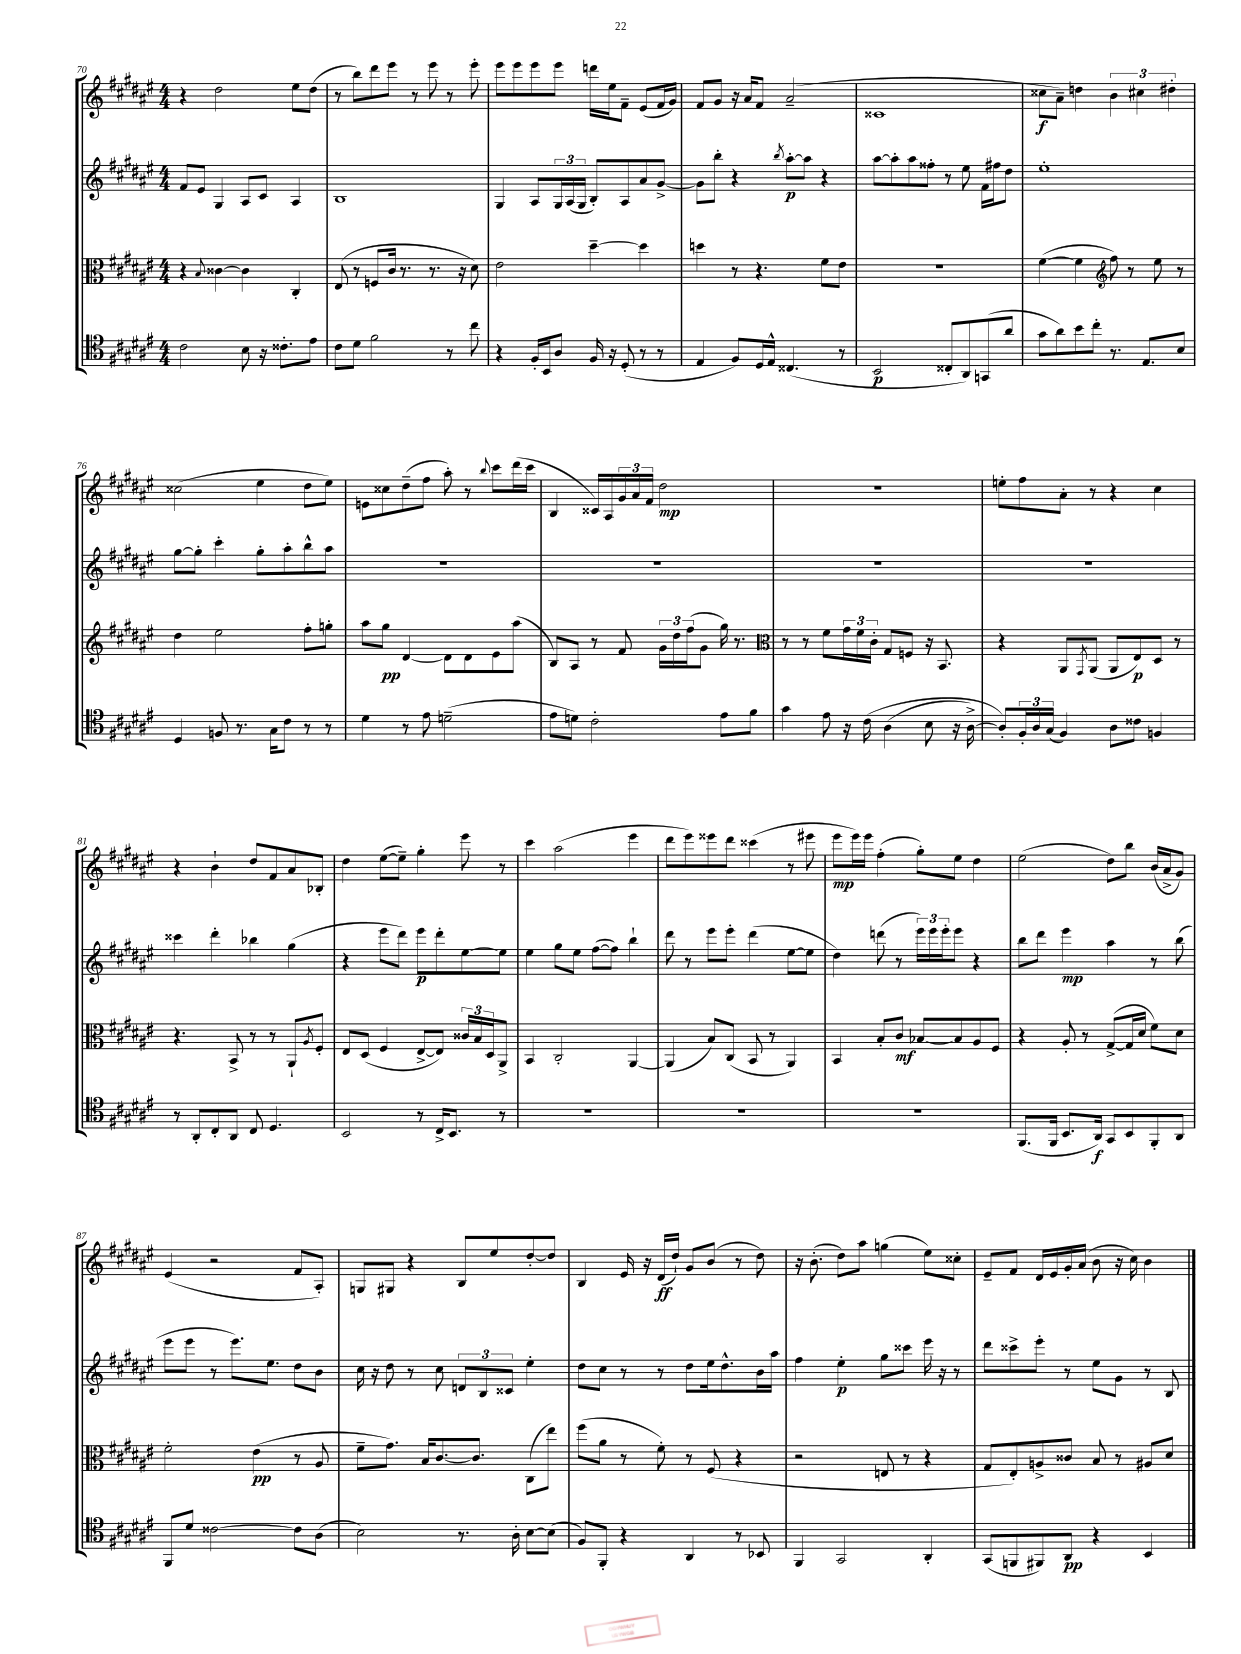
<<
\new StaffGroup <<
\new Staff = "s0" {
    \clef treble \key fis \major \numericTimeSignature \time 4/4
    r4 dis''2 eis''8 dis''8( |
    r8 b''8) dis'''8 eis'''8 r8 eis'''8 r8 eis'''8-. |
    eis'''8 eis'''8 eis'''8 eis'''8 d'''16 eis''16 fis'8-- eis'8( fis'16 gis'16) |
    fis'8 gis'8 r16 ais'16 fis'8 ais'2--( |
    cisis'1 |
    cisis''8\f ais'8--) d''4 \tuplet 3/2 { b'4 cis''4 dis''4-. } |
    cisis''2( eis''4 dis''8 eis''8) |
    e'8 cisis''8 dis''8--( fis''8 ais''8-.) r8 \appoggiatura { b''8 } cis'''8 dis'''16( cis'''16 |
    b4 cisis'16) ais16 \tuplet 3/2 { gis'16 ais'16 fis'16 } dis''2\mp |
    r1 |
    e''8-. fis''8 ais'8-. r8 r4 cis''4 |
    r4 b'4-! dis''8 fis'8 ais'8 bes8-. |
    dis''4 eis''8~( eis''8--) gis''4-. eis'''8 r8 |
    cis'''4 ais''2( eis'''4 |
    dis'''8 eis'''8) eisis'''8 dis'''8 cisis'''4( r8 eis'''8 |
    eis'''8\mp eis'''16) eis'''16 fis''4-.( gis''8-.) eis''8 dis''4 |
    eis''2( dis''8) b''8 b'16( ais'16-> gis'8) |
    eis'4( r2 fis'8 ais8-.) |
    g8 gis8 r4 b8 eis''8 dis''8~-. dis''8 |
    b4 eis'16 r16 dis'16\ff( dis''16-!) gis'8 b'8( r8 dis''8) |
    r16 b'8.-.( dis''8) ais''8 g''4( eis''8) cisis''8-. |
    eis'8-- fis'8 dis'16 eis'16 gis'16-. ais'16( b'8 r16 cis''16) b'4 \bar "|." |
}
\new Staff = "s1" {
    \clef treble \key fis \major \numericTimeSignature \time 4/4
    fis'8 eis'8 gis4 ais8 cis'8 ais4 |
    b1 |
    gis4 ais8 \tuplet 3/2 { gis16 ais16( gis16 } b8-.) ais8 ais'8 gis'8~-> |
    gis'8 b''8-. r4 \acciaccatura { b''8 } ais''8~-.\p ais''8 r4 |
    ais''8~ ais''8-. ais''8 fisis''8-. r8 eis''8 fis'16 fis''16 dis''8 |
    eis''1-. |
    gis''8~ gis''8-. cis'''4-. gis''8-. ais''8-. b''8-^ ais''8 |
    R1 |
    R1 |
    R1 |
    R1 |
    cisis'''4 dis'''4-. bes''4 gis''4( |
    r4 eis'''8 dis'''8) eis'''8\p dis'''8-. eis''8~ eis''8 |
    eis''4 gis''8 eis''8 fis''8~( fis''8) b''4-! |
    dis'''8 r8 eis'''8 eis'''8-. dis'''4( eis''8~ eis''8 |
    dis''4) d'''8( r8 \tuplet 3/2 { eis'''16) eis'''16 eis'''16-. } eis'''8 r4 |
    b''8 dis'''8 eis'''4\mp ais''4 r8 b''8( |
    eis'''8 eis'''8 r8 eis'''8.) eis''8. dis''8 b'8 |
    cis''16 r16 dis''8 r8 cis''8 \tuplet 3/2 { d'8 b8 cisis'8 } eis''4-. |
    dis''8 cis''8 r8 r8 dis''8 eis''16 dis''8.-^ b'16 ais''16 |
    fis''4 eis''4-.\p gis''8 cisis'''8 eis'''16 r16 r8 |
    dis'''8 cisis'''8-> eis'''8-. r8 eis''8 gis'8 r8 b8 \bar "|." |
}
\new Staff = "s2" {
    \clef alto \key fis \major \numericTimeSignature \time 4/4
    r4 \appoggiatura { b8 } cisis'4~ cisis'4 cis4-. |
    eis8( r8 f8 cis'16 r8. r8. r16 dis'8) |
    eis'2 dis''4~-- dis''4 |
    d''4 r8 r4. fis'8 eis'8 |
    R1 |
    fis'4~( fis'4 \clef treble fis''8) r8 eis''8 r8 |
    dis''4 eis''2 fis''8-. g''8-. |
    ais''8 gis''8\pp dis'4~ dis'8 dis'8 eis'8 ais''8( |
    b8) ais8 r8 fis'8 \tuplet 3/2 { gis'16 dis''16 fis''16( } gis'8 gis''16) r8. |
    \clef alto r8 r8 fis'8 \tuplet 3/2 { gis'16 fis'16 cis'16-. } gis8 f8 r16 b,8. |
    r4 ais,8 \acciaccatura { gis,8 } ais,8( ais,8 eis8\p) dis8 r8 |
    r4. b,8-> r8 r8 ais,8-! \acciaccatura { ais8 } fis8-. |
    eis8 dis8( fis4 eis8~-> eis8) \tuplet 3/2 { cisis'16 b16 dis16 } ais,8-> |
    b,4 cis2-. ais,4~ |
    ais,4( b8) cis8( b,8 r8 ais,4) |
    b,4 b8-. cis'8\mf bes8~ bes8 ais8 fis8 |
    r4 ais8-. r8 gis8~->( gis16 dis'16 fis'8) dis'8 |
    fis'2-. eis'4\pp( r8 ais8 |
    fis'8-- gis'8.) b16 cis'8.~ cis'8. cis8( eis''8) |
    fis''8( ais'8 r8 fis'8-.) r8 fis8( r4 |
    r2 e8 r8 r4 |
    gis8 eis8-.) a8-> cisis'8 b8 r8 ais8 dis'8 \bar "|." |
}
\new Staff = "s3" {
    \clef tenor \key fis \major \numericTimeSignature \time 4/4
    cis'2 b8 r16 cisis'8.-. eis'8 |
    cis'8 dis'8 fis'2 r8 cis''8 |
    r4 fis16-. b,16 ais8 fis16 r16 dis8-.( r8 r8 |
    eis4 fis8) dis16 eis16-^ cisis4.( r8 |
    b,2\p cisis8-. ais,8) g,8( ais'8 |
    gis'8 ais'8) b'8 cis''8-. r8. eis8. b8 |
    dis4 f8 r8. gis16 cis'8 r8 r8 |
    dis'4 r8 eis'8 d'2--( |
    eis'8 d'8) cis'2-. eis'8 fis'8 |
    gis'4 eis'8 r16 cis'16\( ais4( b8 r16 ais16~->) |
    ais8-.\) \tuplet 3/2 { fis16-. ais16 gis16( } fis4) ais8 cisis'8 f4 |
    r8 ais,8-. cis8-. ais,8 cis8 dis4. |
    b,2 r8 cis16-> b,8. r8 |
    R1 |
    R1 |
    R1 |
    fis,8.( fis,16 b,8. ais,16\f) gis,8 b,8 fis,8-. ais,8 |
    fis,8 dis'8 cisis'2~ cisis'8 ais8( |
    b2) r8. ais16-. b8~ b8( |
    fis8) fis,8-. r4 ais,4 r8 bes,8 |
    fis,4 gis,2 ais,4-. |
    gis,8( f,8 fis,8) ais,8\pp r4 b,4 \bar "|." |
}
>>
>>
\layout { \context { \Score currentBarNumber = #70 } }
